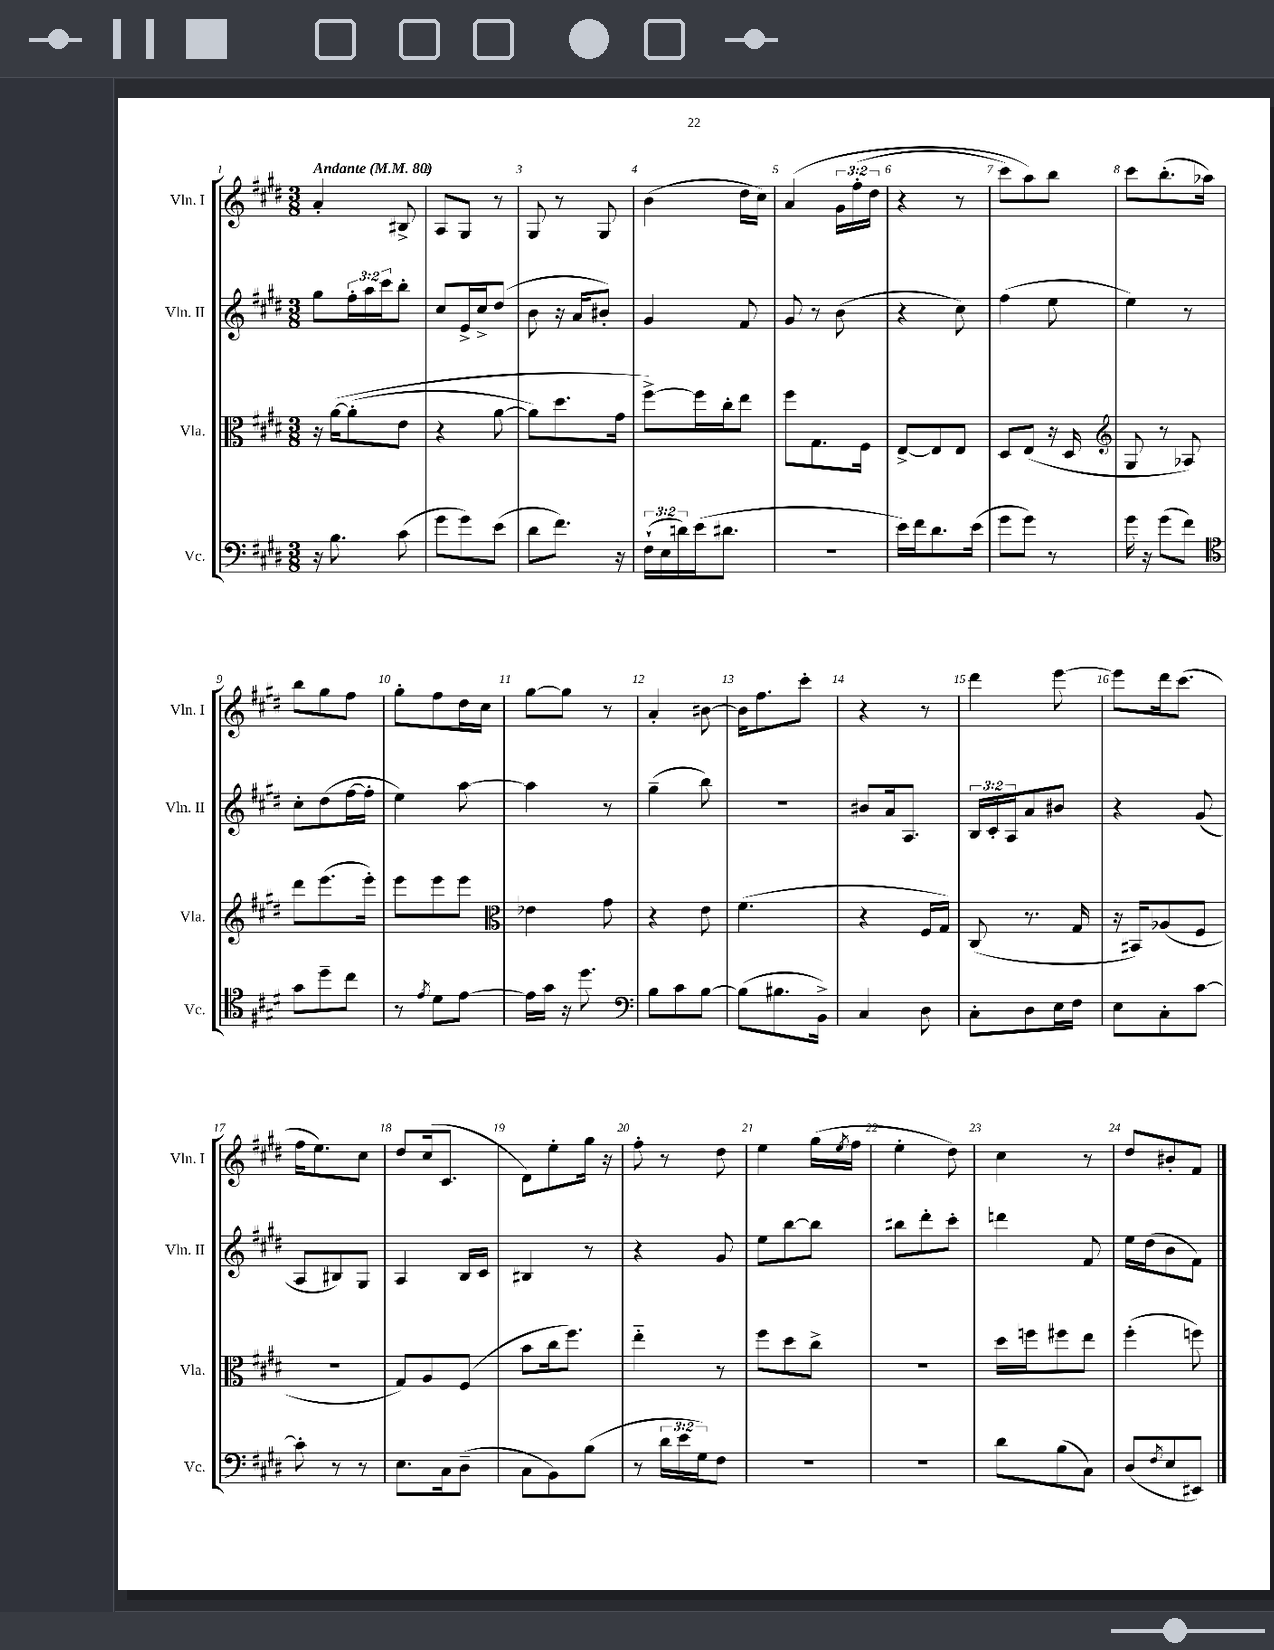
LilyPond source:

<<
\new StaffGroup <<
\new Staff = "s0" \with { instrumentName = "Vln. I" shortInstrumentName = "Vln. I" } {
    \clef treble \key e \major \numericTimeSignature \time 3/8 \override Staff.TupletNumber.text = #tuplet-number::calc-fraction-text \tempo "Andante" 4 = 80
    a'4-. bis8-> |
    a8 gis8 r8 |
    gis8 r8 gis8 |
    b'4( dis''16 cis''16) |
    a'4\( \tuplet 3/2 { gis'16 fis''16-.( dis''16 } |
    r4 r8 |
    cis'''8) a''8\) b''8 |
    cis'''8 b''8.-.( aes''16) |
    b''8 gis''8 fis''8 |
    gis''8-. fis''8 dis''16 cis''16 |
    gis''8~ gis''8 r8 |
    a'4-. bis'8~ |
    bis'16 fis''8. cis'''8-. |
    r4 r8 |
    dis'''4 e'''8~ |
    e'''8 dis'''16 cis'''8.( |
    fis''16 e''8.) cis''8 |
    dis''8 cis''16( cis'8. |
    dis'8) e''8-. gis''16 r16 |
    fis''8-. r8 dis''8 |
    e''4 gis''16( \acciaccatura { e''8 } fis''16 |
    e''4-. dis''8) |
    cis''4 r8 |
    dis''8 bis'8-. fis'8 \bar "|." |
}
\new Staff = "s1" \with { instrumentName = "Vln. II" shortInstrumentName = "Vln. II" } {
    \clef treble \key e \major \numericTimeSignature \time 3/8 \override Staff.TupletNumber.text = #tuplet-number::calc-fraction-text
    gis''8 \tuplet 3/2 { fis''16-. a''16 cis'''16 } b''8-. |
    cis''8 e'16-> cis''16-> dis''8( |
    b'8 r16 a'16 bis'8-.) |
    gis'4 fis'8 |
    gis'8 r8 b'8( |
    r4 cis''8) |
    fis''4( e''8 |
    e''4) r8 |
    cis''8-. dis''8( fis''16~ fis''16-. |
    e''4) a''8~ |
    a''4 r8 |
    gis''4--( b''8) |
    R4. |
    bis'8 a'16 a8. |
    \tuplet 3/2 { b16 cis'16-. a16 } a'8 bis'8 |
    r4 gis'8( |
    a8 bis8) gis8 |
    a4 b16 cis'16 |
    bis4 r8 |
    r4 gis'8 |
    e''8 b''8~ b''8 |
    bis''8 dis'''8-. cis'''8-. |
    d'''4 fis'8 |
    e''16 dis''16( b'8 fis'8) \bar "|." |
}
\new Staff = "s2" \with { instrumentName = "Vla." shortInstrumentName = "Vla." } {
    \clef alto \key e \major \numericTimeSignature \time 3/8
    r16 a'16~\( a'8-.( e'8 |
    r4 a'8~ |
    a'8) dis''8. gis'16 |
    fis''8~->\) fis''16 cis''16-. e''8 |
    fis''8 gis8. fis16 |
    e8~-> e8 e8 |
    dis8 e8( r16 dis16 |
    \clef treble gis8 r8 aes8) |
    dis'''8 e'''8.( e'''16-.) |
    e'''8 e'''8 e'''8 |
    \clef alto ees'4 gis'8 |
    r4 e'8 |
    fis'4.( |
    r4 fis16 gis16) |
    cis8( r8. gis16 |
    r16 bis,16) aes8( fis8 |
    r4. |
    gis8) a8 fis8( |
    b'8 cis''16 fis''8.) |
    e''4-_ r8 |
    fis''8 dis''8 cis''8-> |
    R4. |
    dis''16 f''16 fis''8 e''8 |
    fis''4-.( f''8) \bar "|." |
}
\new Staff = "s3" \with { instrumentName = "Vc." shortInstrumentName = "Vc." } {
    \clef bass \key e \major \numericTimeSignature \time 3/8 \override Staff.TupletNumber.text = #tuplet-number::calc-fraction-text
    r16 b8. cis'8( |
    gis'8 gis'8) e'8( |
    dis'8 fis'8.) r16 |
    \tuplet 3/2 { fis16-!( e16 d'16) } e'16( dis'8. |
    R4. |
    e'16) fis'16 dis'8. e'16( |
    gis'8 gis'8) r8 |
    gis'16 r16 gis'8( fis'8) |
    \clef tenor gis'8 dis''8-- cis''8 |
    r8 \acciaccatura { e'8 } dis'8 e'8~ |
    e'16 gis'16 r16 dis''8. |
    \clef bass b8 cis'8 b8~ |
    b8( bis8. b,16->) |
    cis4 dis8 |
    cis8-. dis8 e16 fis16 |
    e8 cis8-. cis'8~ |
    cis'8-. r8 r8 |
    e8. cis16 dis8--( |
    cis8 b,8) b8( |
    r8 \tuplet 3/2 { dis'16 e'16 gis16) } fis8 |
    R4. |
    R4. |
    dis'8 b8( cis8) |
    dis8( \acciaccatura { fis8 } e8 eis,8) \bar "|." |
}
>>
>>
\layout { \context { \Score \override BarNumber.break-visibility = ##(#f #t #t) barNumberVisibility = #all-bar-numbers-visible } }
